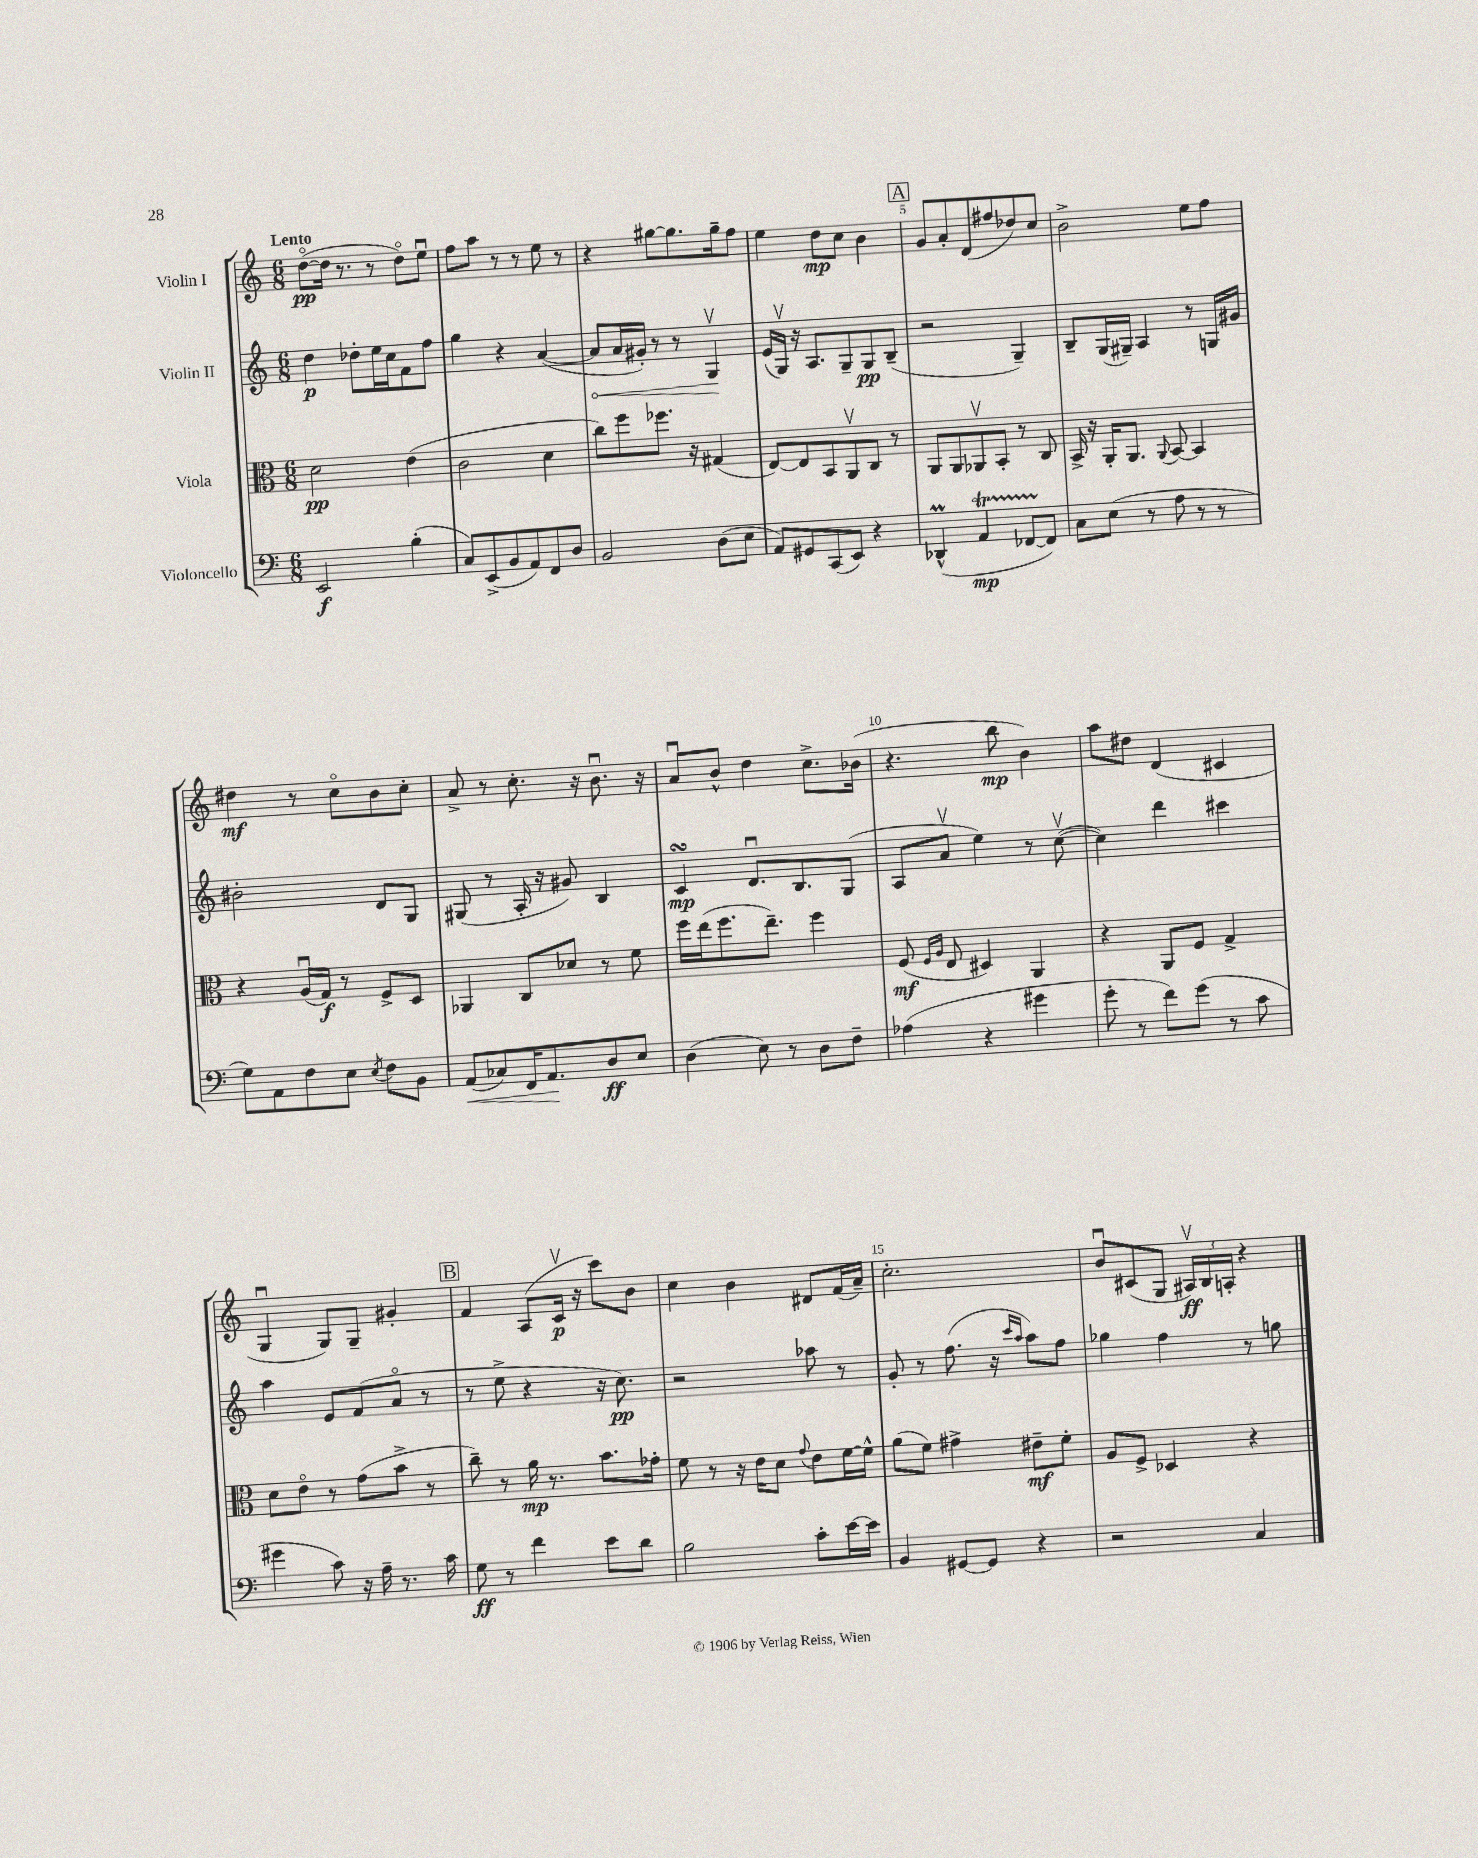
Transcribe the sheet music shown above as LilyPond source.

<<
\new StaffGroup <<
\new Staff = "s0" \with { instrumentName = "Violin I" } {
    \clef treble \key c \major \numericTimeSignature \time 6/8 \tempo "Lento"
    \autoBeamOff d''8[~\flageolet\pp( d''16] r8. r8 d''8[\flageolet) e''8]\downbow |
    f''8[ a''8] r8 r8 e''8 r8 |
    r4 gis''8[~ gis''8. gis''16-- f''8] |
    e''4 d''8[\mp c''8] b'4 |
    \mark \markup { \box "A" } g'8[ a'8-. d'8( fis''8 des''8) c''8] |
    b'2-> e''8[ f''8] |
    dis''4\mf r8 c''8[\flageolet b'8 c''8]-. |
    a'8-> r8 c''8.-. r16 b'8.\downbow r16 |
    a'8[\downbow b'8]-^ d''4 c''8.[-> bes'16]( |
    r4. b''8\mp b'4) |
    a''8[ dis''8] d'4( cis'4 |
    g4\downbow g8[) g8]-- gis'4-. |
    \mark \markup { \box "B" } f'4 a8[( c'16]\upbow\p r16 c'''8[) b'8] |
    c''4 b'4 dis'8[ f'16( a'16]--) |
    c''2.-. |
    b'8[\downbow cis'8( g8] \tuplet 3/2 { ais16[\upbow\ff) b16 a16]-. } r4 \bar "|." |
}
\new Staff = "s1" \with { instrumentName = "Violin II" } {
    \clef treble \key c \major \numericTimeSignature \time 6/8
    \autoBeamOff d''4\p des''8[-. e''16 c''16 f'8 f''8] |
    g''4 r4 a'4~( |
    \once \override Hairpin.circled-tip = ##t a'8[\< a'16 gis'16]-.) r8 r8 g4\upbow\! |
    e'16[( g16]\upbow) r16 a8.[ g8-- g8\pp b8]--( |
    \mark \markup { \box "A" } r2 g4--) |
    b8[-- g16( gis16]--) a4 r8 g16[ gis'16] |
    bis'2-. d'8[ g8] |
    gis8( r8 a16-. r16 gis'8) b4 |
    c'4\turn\mp d'8.[\downbow b8. g8]( |
    a8[ a'8]\upbow e''4) r8 c''8~\upbow( |
    c''4) d'''4 cis'''4 |
    a''4 e'8[ f'8( a'8]\flageolet r8 |
    \mark \markup { \box "B" } r8 e''8-> r4 r16 c''8.\pp) |
    r2 aes''8 r8 |
    g'8-. r8 f''8.( r16 \grace { c'''16[ a''16] } a''8[) f''8] |
    ges''4 f''4 r8 g''8 \bar "|." |
}
\new Staff = "s2" \with { instrumentName = "Viola" } {
    \clef alto \key c \major \numericTimeSignature \time 6/8
    \autoBeamOff d'2\pp e'4( |
    c'2 d'4 |
    c''8[) f''8 fes''8.] r16 gis4( |
    e8[~) e8 b,8 a,8\upbow c8] r8 |
    \mark \markup { \box "A" } a,8[ a,8 aes,8\upbow b,8]-. r8 c8 |
    b,16-> r16 a,16[-. a,8.] \appoggiatura { a,8 } b,8~ b,4 |
    r4 a16[\downbow( g16]\f) r8 f8[-> d8] |
    aes,4 c8[ des'8] r8 f'8 |
    f''16[ e''16( f''8. e''8.]--) f''4 |
    f8\mf( \grace { f16[ a16] } e8 dis4) a,4 |
    r4 a,8[ f8] g4-> |
    d'8[ e'8]\flageolet r8 g'8[( b'8]-> r8 |
    \mark \markup { \box "B" } c''8--) r8 a'16\mp r8. b'8.[ ges'16]-. |
    f'8 r8 r16 e'16[ d'8] \appoggiatura { g'8 } e'8[ f'16~ f'16]-^ |
    a'8[( f'8]) gis'4-> eis'8[--\mf f'8]-. |
    a8[ f8]-> des4 r4 \bar "|." |
}
\new Staff = "s3" \with { instrumentName = "Violoncello" } {
    \clef bass \key c \major \numericTimeSignature \time 6/8
    \autoBeamOff e,2\f b4-.( |
    c8[) e,8->( b,8 a,8) f,8 d8] |
    b,2 d8[( e8] |
    a,8[) gis,8 c,8( e,8]) r4 |
    \mark \markup { \box "A" } des,4-^\prall( a,4\startTrillSpan\mp fes,8[~ fes,8]\stopTrillSpan) |
    c8[ e8]( r8 a8 r8 r8 |
    g8[) a,8 f8 e8] \acciaccatura { e8 } f8[ b,8] |
    a,8[\<( ces8) f,16 a,8.\! d8\ff e8] |
    d4( e8) r8 d8[ f8]-- |
    aes4( r4 gis'4 |
    g'8-. r8 f'8[) g'8]( r8 c'8 |
    gis'4 c'8) r16 a16-- r8. c'16 |
    \mark \markup { \box "B" } g8\ff r8 f'4 e'8[ d'8] |
    b2 c'8[-. e'16~ e'16] |
    b,4 gis,8[~ gis,8] r4 |
    r2 c4 \bar "|." |
}
>>
>>
\layout { \context { \Score \override BarNumber.break-visibility = ##(#f #t #t) barNumberVisibility = #(every-nth-bar-number-visible 5) } }
